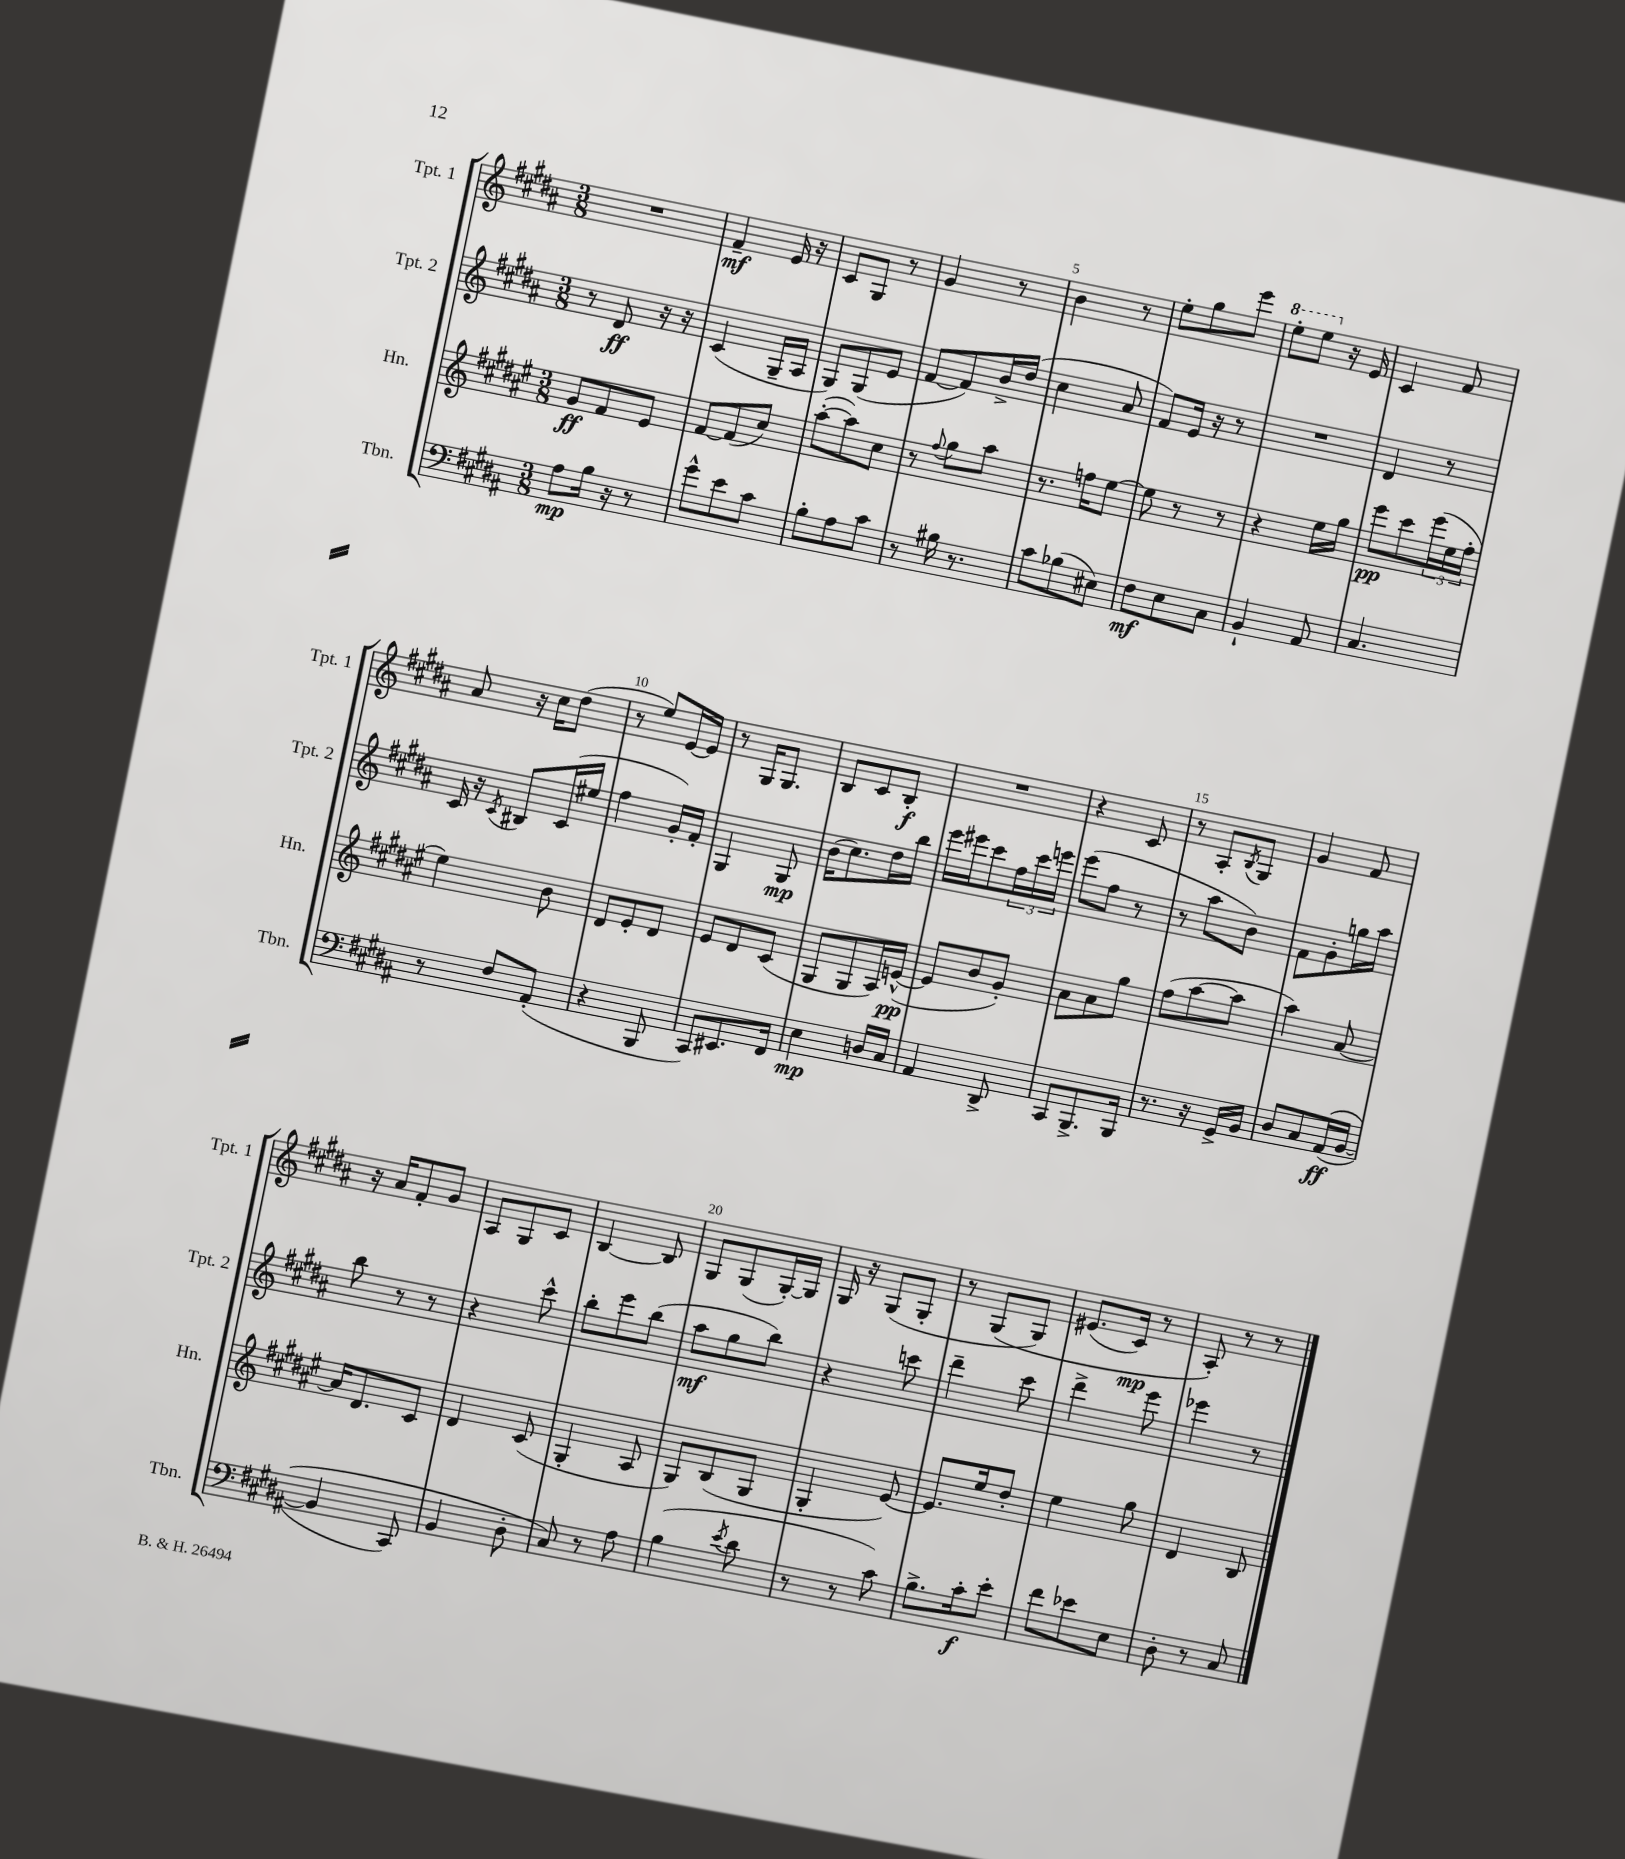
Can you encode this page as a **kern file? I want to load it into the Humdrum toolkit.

**kern	**dynam	**kern	**dynam	**kern	**dynam	**kern	**dynam
*part4	*part4	*part3	*part3	*part2	*part2	*part1	*part1
*staff4	*staff4	*staff3	*staff3	*staff2	*staff2	*staff1	*staff1
*I"Tbn.	*	*I"Hn.	*	*I"Tpt. 2	*	*I"Tpt. 1	*
*I'Tbn.	*	*I'Hn.	*	*I'Tpt. 2	*	*I'Tpt. 1	*
*clefF4	*	*clefG2	*	*clefG2	*	*clefG2	*
*k[f#c#g#d#a#]	*	*k[f#c#g#d#a#e#]	*	*k[f#c#g#d#a#]	*	*k[f#c#g#d#a#]	*
*M3/8	*	*M3/8	*	*M3/8	*	*M3/8	*
=1	=1	=1	=1	=1	=1	=1	=1
8A#\L	mp	8g#/L	ff	8r	.	4.r	.
16B\Jk	.	8f#/	.	8d#/	ff	.	.
16r	.	.	.	.	.	.	.
8r	.	8e#/J	.	16r	.	.	.
.	.	.	.	16r	.	.	.
=2	=2	=2	=2	=2	=2	=2	=2
8g#^^\L	.	[8f#/L	.	(4c#/	.	4f#~/	mf
8e\	.	(8f#/]	.	.	.	.	.
8c#\J	.	8cc#/J)	.	16G#~/LL	.	16e/	.
.	.	.	.	16A#/JJ	.	16r	.
=3	=3	=3	=3	=3	=3	=3	=3
8B'\L	.	([8aa#'\L	.	8G#/L)	.	8c#/L	.
8A#\	.	8aa#\])	.	(8G#/	.	8G#/J	.
8c#\J	.	8cc#\J	.	8e/J	.	8r	.
=4	=4	=4	=4	=4	=4	=4	=4
8r	.	8r	.	[8f#/L	.	4g#/	.
.	.	8qqff#/	.	.	.	.	.
16B#X\	.	8gg#\L	.	8f#/])	.	.	.
8.r	.	.	.	.	.	.	.
.	.	8aa#\J	.	16b^/L	.	8r	.
.	.	.	.	(16dd#/JJ	.	.	.
=5	=5	=5	=5	=5	=5	=5	=5
8c#\L	.	8.r	.	4cc#\	.	4b\	.
(8B-X\	.	.	.	.	.	.	.
.	.	16ffn\KL	.	.	.	.	.
8E#X\J)	.	[8ee#\J	.	8a#/	.	8r	.
=6	=6	=6	=6	=6	=6	=6	=6
8F#\L	mf	8ee#\]	.	8f#/L)	.	8ee'\L	.
8E\	.	8r	.	16e/Jk	.	8gg#\	.
.	.	.	.	16r	.	.	.
8C#\J	.	8r	.	8r	.	8eee\J	.
=7	=7	=7	=7	=7	=7	=7	=7
*	*	*	*	*	*	*8va	*
4BB`/	.	4r	.	4.r	.	8eee'\L	.
.	.	.	.	.	.	8eee\J	.
*	*	*	*	*	*	*X8va	*
8AA#/	.	16ee#\LL	.	.	.	16r	.
.	.	16gg#\JJ	.	.	.	16e/	.
=8	=8	=8	=8	=8	=8	=8	=8
4.C#/	.	8eee#\L	pp	4d#/	.	4c#/	.
.	.	8ccc#\	.	.	.	.	.
.	.	(24eee#\L	.	8r	.	8f#/	.
.	.	24ee#\	.	.	.	.	.
.	.	24ff#'\JJ	.	.	.	.	.
!!LO:LB:g=z
=9	=9	=9	=9	=9	=9	=9	=9
8r	.	4ee#\)	.	16c#/	.	8a#/	.
.	.	.	.	16r	.	.	.
.	.	.	.	8qc#/	.	.	.
8F#/L	.	.	.	8B#X/L	.	16r	.
.	.	.	.	.	.	16cc#\KL	.
(8AA#'/J	.	8b\	.	(16c#/L	.	(8dd#\J	.
.	.	.	.	16ee#X/JJ	.	.	.
=10	=10	=10	=10	=10	=10	=10	=10
4r	.	8d#/L	.	4ff#\	.	8r	.
.	.	8e#'/	.	.	.	8ee/L)	.
8BBB/	.	8d#/J	.	16g#'/LL)	.	[16e/L	.
.	.	.	.	16f#'/JJ	.	16e/JJ]	.
=11	=11	=11	=11	=11	=11	=11	=11
8CC#/L)	.	8e#/L	.	4G#/	.	8r	.
8.EE#X/	.	8d#/	.	.	.	16G#/KL	.
.	.	.	.	.	.	8.G#/J	.
.	.	(8c#/J	.	8G#/	mp	.	.
16FF#/Jk	.	.	.	.	.	.	.
=12	=12	=12	=12	=12	=12	=12	=12
4E\	mp	8G#/L	.	(16b\KL	.	8B/L	.
.	.	.	.	8.cc#\)	.	.	.
.	.	8G#/	.	.	.	8c#/	.
16Dn/LL	.	16A#/L)	.	16dd#\L	.	8B'/J	f
16C#/JJ	.	([16en^^/JJ	pp	16bb\JJ	.	.	.
=13	=13	=13	=13	=13	=13	=13	=13
4AA#/	.	8e/L]	.	16eee\LL	.	4.r	.
.	.	.	.	16eee#X\J	.	.	.
.	.	8b/	.	8ccc#\	.	.	.
8DD#^/	.	8g#'/J)	.	24ff#\L	.	.	.
.	.	.	.	24ccc#\	.	.	.
.	.	.	.	24eeen\JJ	.	.	.
=14	=14	=14	=14	=14	=14	=14	=14
8CC#/L	.	8a#\L	.	(8eee\L	.	4r	.
8.BBB^/	.	8a#\	.	8ff#\J	.	.	.
.	.	8gg#\J	.	8r	.	8c#/	.
16BBB/Jk	.	.	.	.	.	.	.
=15	=15	=15	=15	=15	=15	=15	=15
8.r	.	(8ff#\L	.	8r	.	8r	.
.	.	[8aa#\	.	8aa#\L	.	8A#'/L	.
16r	.	.	.	.	.	.	.
.	.	.	.	.	.	8qB/	.
16GG#^/LL	.	8aa#\J]	.	8b\J)	.	8G#/J	.
16BB/JJ	.	.	.	.	.	.	.
=16	=16	=16	=16	=16	=16	=16	=16
8D#/L	.	4aa#\)	.	8f#\L	.	4g#/	.
8C#/	.	.	.	8g#'\	.	.	.
((16AA#/L	ff	[8a#/	.	16ggn\L	.	8f#/	.
[16BB/JJ	.	.	.	16aa#\JJ	.	.	.
!!LO:LB:g=z
=17	=17	=17	=17	=17	=17	=17	=17
4BB/]	.	16a#/KL]	.	8bb\	.	16r	.
.	.	8.d#/	.	.	.	16a#/KL	.
.	.	.	.	8r	.	8f#'/	.
8CC#/)	.	8c#/J	.	8r	.	8g#/J	.
=18	=18	=18	=18	=18	=18	=18	=18
4BB/	.	4d#/	.	4r	.	8A#/L	.
.	.	.	.	.	.	8G#/	.
8D#'\	.	(8c#/	.	8ccc#^^\	.	8c#/J	.
=19	=19	=19	=19	=19	=19	=19	=19
8C#/)	.	4G#'/	.	8bb'\L	.	[4B/	.
8r	.	.	.	8eee\	.	.	.
8A#\	.	8A#/	.	(8bb\J	.	8B/]	.
=20	=20	=20	=20	=20	=20	=20	=20
(4B\	.	8G#/L)	.	8aa#\L	mf	8G#/L	.
.	.	(8B/	.	8gg#\	.	(8G#/	.
8qe/	.	.	.	.	.	.	.
8d#\	.	8G#/J	.	8bb\J)	.	[16G#'/L)	.
.	.	.	.	.	.	16G#/JJ]	.
=21	=21	=21	=21	=21	=21	=21	=21
8r	.	4G#'/	.	4r	.	16G#/	.
.	.	.	.	.	.	16r	.
8r	.	.	.	.	.	(8G#/L	.
8c#\)	.	[8e#/)	.	8cccn\	.	8G#'/J	.
=22	=22	=22	=22	=22	=22	=22	=22
8.B^\L	.	8.e#/L]	.	4ddd#~\	.	8r	.
.	.	.	.	.	.	(8G#/L	.
16c#'\k	f	16ee#/k	.	.	.	.	.
8e'\J	.	8dd#'/J	.	8ccc#\	.	8G#/J)	.
=23	=23	=23	=23	=23	=23	=23	=23
8f#\L	.	4ee#\	.	4ddd#^\	.	(8.e#X/L	.
8e-X\	.	.	.	.	.	.	.
.	.	.	.	.	.	16c#/Jk)	mp
8E\J	.	8gg#\	.	8eee\	.	8r	.
=24	=24	=24	=24	=24	=24	=24	=24
8D#'\	.	4d#/	.	4eee-X\	.	8A#'/)	.
8r	.	.	.	.	.	8r	.
8C#/	.	8B/	.	8r	.	8r	.
==	==	==	==	==	==	==	==
*-	*-	*-	*-	*-	*-	*-	*-
